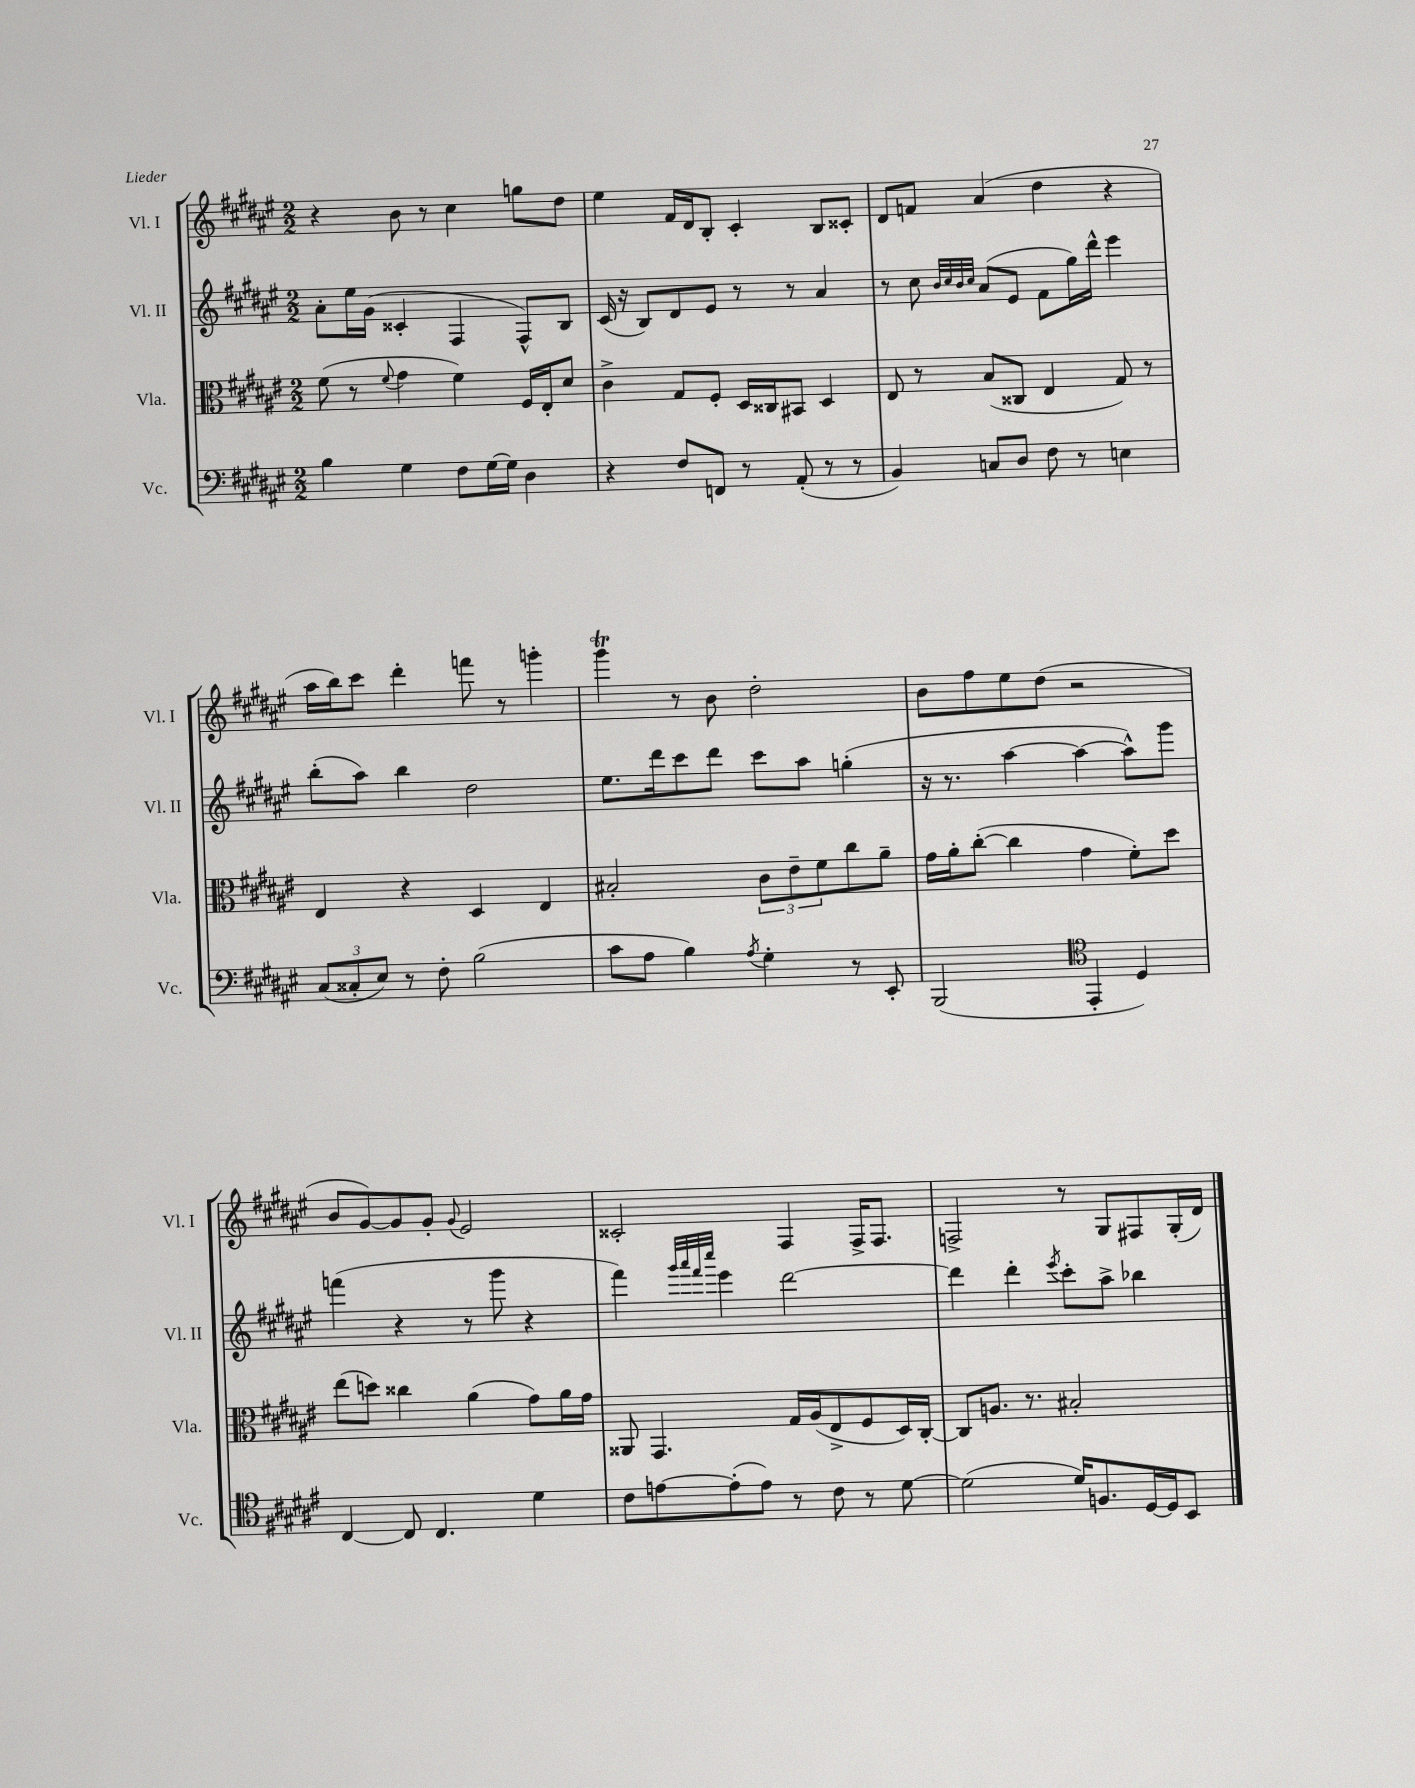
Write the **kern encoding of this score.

**kern	**kern	**kern	**kern
*part4	*part3	*part2	*part1
*staff4	*staff3	*staff2	*staff1
*I"Vc.	*I"Vla.	*I"Vl. II	*I"Vl. I
*I'Vc.	*I'Vla.	*I'Vl. II	*I'Vl. I
*clefF4	*clefC3	*clefG2	*clefG2
*k[f#c#g#d#a#e#]	*k[f#c#g#d#a#e#]	*k[f#c#g#d#a#e#]	*k[f#c#g#d#a#e#]
*M2/2	*M2/2	*M2/2	*M2/2
=53	=53	=53	=53
4B\	(8f#\	8a#'\L	4r
.	8r	16ee#\L	.
.	.	(16g#\JJ	.
.	8qqf#/	.	.
4G#\	4g#\	4c##X'/	8b\
.	.	.	8r
8F#\L	4f#\)	4F#/	4cc#\
[16G#\L	.	.	.
16G#\JJ]	.	.	.
4D#\	16F#/LL	8F#^^/L)	8ggn\L
.	16E#'/J	.	.
.	8d#/J	8B/J	8dd#\J
=54	=54	=54	=54
4r	4c#^\	(16c#/	4ee#\
.	.	16r	.
.	.	8B/L)	.
8F#/L	8G#/L	8d#/	16f#/LL
.	.	.	16d#/J
8FFn/J	8F#'/J	8e#/J	8B'/J
8r	16D#/LL	8r	4c#'/
.	16C##X/J	.	.
(8AA#'/	8BB#X/J	8r	.
8r	4D#/	4a#/	8B/L
8r	.	.	8c##X'/J
=55	=55	=55	=55
4BB/)	8E#/	8r	8d#/L
.	8r	8cc#\	8fn/J
.	.	32qqb/LLL	.
.	.	32qqcc#/	.
.	.	32qqb/	.
.	.	32qqcc#/JJJ	.
8Cn/L	(8B/L	(8a#/L	(4a#/
8D#/J	8C##X/J	8e#/J	.
8F#\	4E#/	8f#\L	4dd#\
8r	.	16gg#\L)	.
.	.	16ddd#^^\JJ	.
4En\	8G#/)	4eee#\	4r
.	8r	.	.
!!LO:LB:g=z
=56	=56	=56	=56
(12C#/L	4E#/	(8bb'\L	16aa#\LL
.	.	.	16bb\J)
12C##X'/	.	.	.
.	.	8aa#\J)	8ccc#\J
12E#/J)	.	.	.
8r	4r	4bb\	4ddd#'\
8F#'\	.	.	.
(2B\	4D#/	2dd#\	8fffn\
.	.	.	8r
.	4E#/	.	4gggn'\
=57	=57	=57	=57
8c#\L	2B#X'/	8.ee#\L	4ggg#T\
8A#\J	.	.	.
.	.	16ddd#\k	.
4B\)	.	8ccc#\	8r
.	.	8ddd#\J	8b\
8qA#/	.	.	.
4G#'\	12c#\L	8ccc#\L	2dd#'\
.	12e#~\	.	.
.	.	8aa#\J	.
.	12f#\	.	.
8r	8cc#\	(4ggn'\	.
8EE#'/	8a#~\J	.	.
=58	=58	=58	=58
(2BBB/	16g#\LL	16r	8b\L
.	16a#'\J	8.r	.
.	([8cc#'\J	.	8ff#\
.	4cc#\]	[4aa#\	8ee#\
.	.	.	(8dd#\J
*clefC4	*	*	*
4EE#'/	4g#\	4aa#\_	2r
4D#/)	8f#'\L)	8aa#^^\L])	.
.	8dd#\J	8ggg#\J	.
!!LO:LB:g=z
=59	=59	=59	=59
[4C#/	(8ee#\L	(4fffn\	8b/L
.	8ddn\J)	.	[8g#/)
8C#/]	4cc##X\	4r	8g#/]
4.C#/	.	.	8g#'/J
.	.	.	8qqg#/
.	(4a#\	8r	2e#/
.	.	8ggg#\	.
4d#\	8g#\L)	4r	.
.	16a#\L	.	.
.	16g#\JJ	.	.
=60	=60	=60	=60
8c#\L	8AA##X/	4fff#\)	2c##X'/
[8en\	4.GG#/	.	.
.	.	32qqggg#/LLL	.
.	.	32qqaaa#/	.
.	.	32qqfff#/	.
.	.	32qqcccc#/JJJ	.
(8e'\]	.	4eee#\	.
8e\J)	.	.	.
8r	16G#/LL	[2ddd#\	4F#/
.	(16A#/J	.	.
8c#\	8E#^/	.	.
8r	8F#/	.	16F#^/KL
.	.	.	8.F#/J
[8d#\	16D#/L)	.	.
.	[16C#'/JJ	.	.
=61	=61	=61	=61
(2d#\]	8C#/L]	4ddd#\]	2Fn^/
.	8.An/J	.	.
.	.	4ddd#'\	.
.	8.r	.	.
.	.	8qeee#/	.
16d#/KL)	2B#X'/	8ccc#'\L	8r
8.Fn/	.	.	.
.	.	8aa#^\J	8G#/L
[16D#/L	.	4bb-X\	8F#X/
16D#/J]	.	.	.
8BB/J	.	.	(16G#'/L
.	.	.	16d#/JJ)
==	==	==	==
*-	*-	*-	*-
